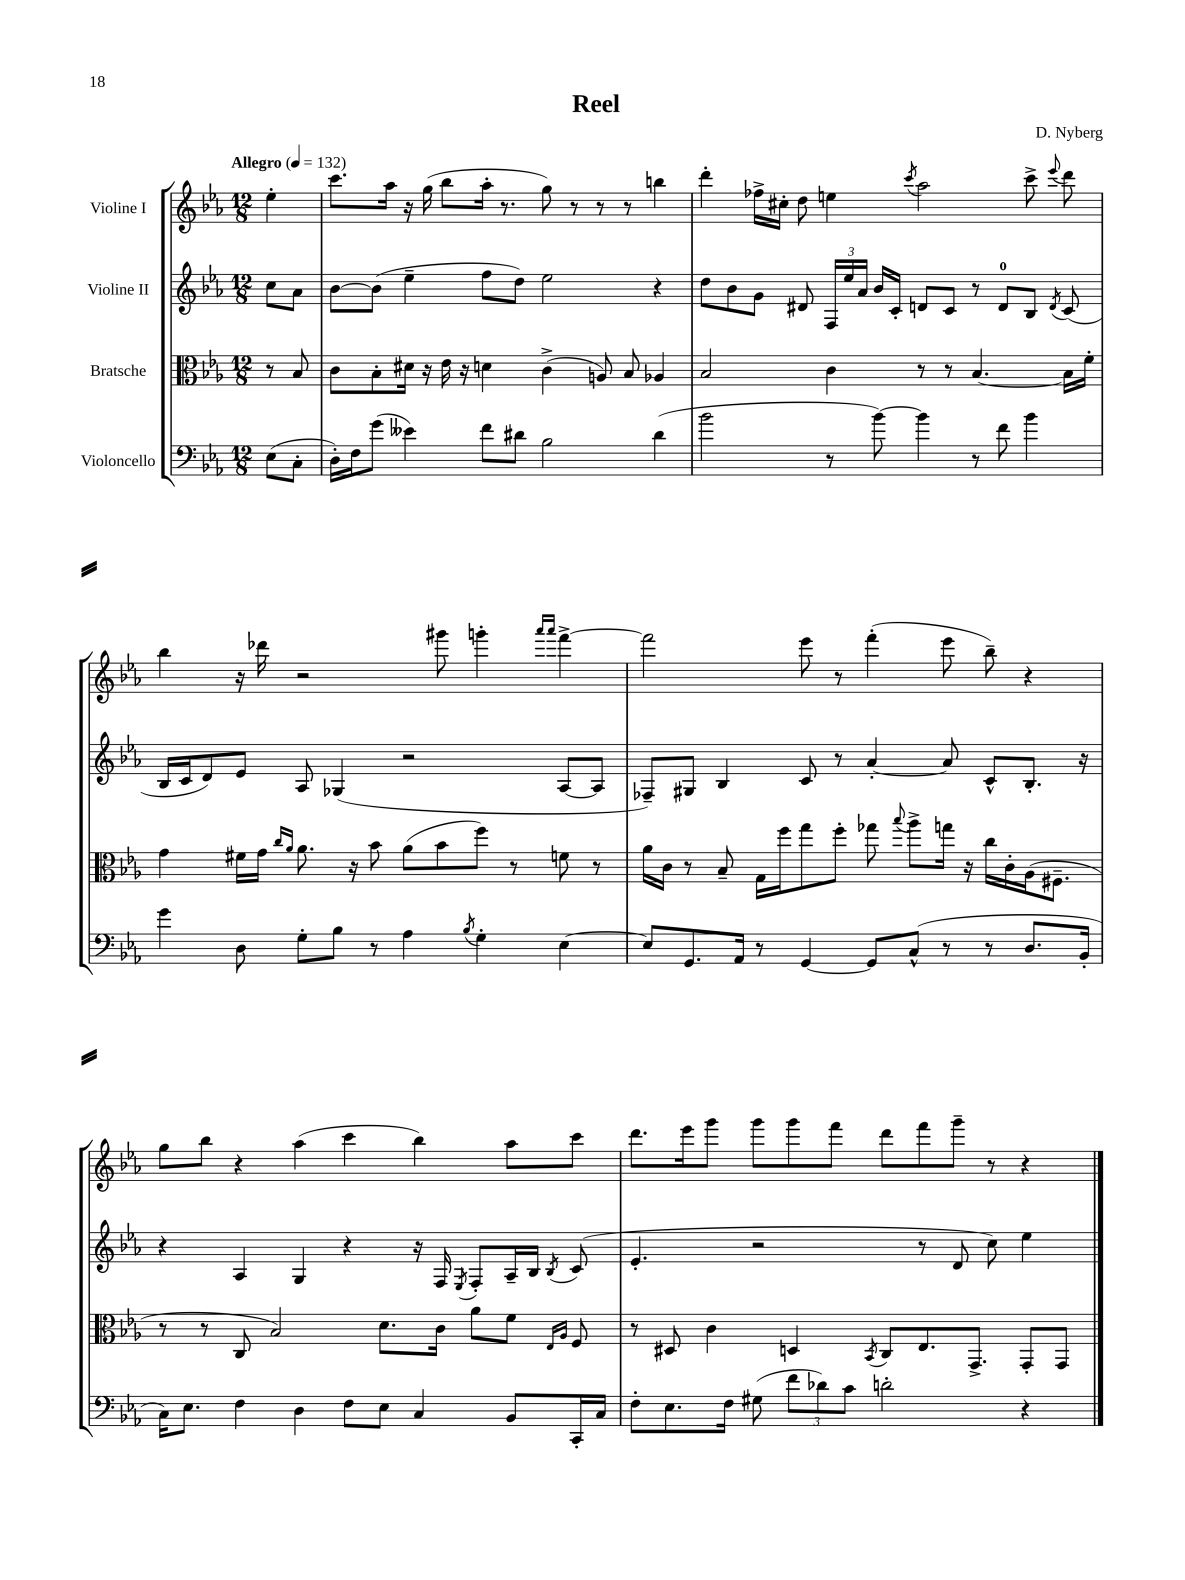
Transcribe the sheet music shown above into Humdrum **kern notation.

**kern	**kern	**kern	**kern
*staff4	*staff3	*staff2	*staff1
*clefF4	*clefC3	*clefG2	*clefG2
*k[b-e-a-]	*k[b-e-a-]	*k[b-e-a-]	*k[b-e-a-]
*M12/8	*M12/8	*M12/8	*M12/8
*MM132	*MM132	*MM132	*MM132
(8E-\L	8r	8cc\L	4ee-'\
8C'\J	8B-/	8a-\J	.
=	=	=	=
16D'\LL)	8c\L	[8b-\L	8.ccc\L
16F\J	.	.	.
(8g\J	8B-'\	(8b-\]J	.
.	.	.	16aa-\Jk
4e--\)	16d#\Jk	4ee-~\	16r
.	16r	.	(16gg\
.	16e-\	.	8bb-\L
.	16r	.	.
8f\L	4d\	8ff\L	16aa-'\Jk
.	.	.	8.r
8d#\J	.	8dd\J)	.
2B-\	(4c^\	2ee-\	8gg\)
.	.	.	8r
.	8A/)	.	8r
.	8B-/	.	8r
(4d#\	4A-/	4r	4bb\
=	=	=	=
2b-\	2B-/	8dd\L	4ddd'\
.	.	8b-\	.
.	.	8g\J	16ff-^\LL
.	.	.	16cc#'\JJ
.	.	8d#/	8dd\
8r	4c\	24F/LL	4ee\
.	.	24ee-/	.
.	.	24a-/JJ	.
[8b-\)	.	16b-/LL	.
.	.	16c'/JJ	.
.	.	.	8qccc/
4b-\]	8r	8d/L	2aa-\
.	8r	8c/J	.
8r	[4.B-/	8r	.
8f\	.	8d/L	.
4b-\	.	8B-/J	8ccc^\
.	.	8qd/	8qqeee-/
.	16B-\]LL	(8c/	8ddd\
.	16f'\JJ	.	.
=	=	=	=
4g\	4g\	16B-/LL	4bb-\
.	.	16c/J	.
.	.	8d/)	.
8D\	16f#\LL	8e-/J	16r
.	16g\JJ	.	16ddd-\
.	16qqcc/LL	.	.
.	16qqa-/JJ	.	.
8G'\L	8.a-\	8A-/	2r
8B-\J	.	(4G-/	.
.	16r	.	.
8r	8b-\	.	.
4A-\	(8a-\L	2r	.
.	8b-\	.	8ggg#\
8qB-/	.	.	.
4G'\	8ff\J)	.	4ggg'\
.	8r	.	.
.	.	.	16qqaaa-/LL
.	.	.	16qqaaa-/JJ
[4E-\	8f\	[8A-/L	[4fff^\
.	8r	8A-/]J	.
=	=	=	=
8E-/]L	16a-\LL	8F-~/L)	2fff\]
.	16c\JJ	.	.
8.GG/	8r	8G#/J	.
.	8B-~/	4B-/	.
16AA-/Jk	.	.	.
8r	16G\LL	.	.
.	16ff\J	.	.
[4GG/	8gg\	8c/	8eee-\
.	8ff'\J	8r	8r
8GG/]L	8gg-\	[4a-'/	(4fff'\
.	8qqbb-/	.	.
(8C^^/J	8aa-^\L	.	.
8r	16gg\Jk	8a-/]	8eee-\
.	16r	.	.
8r	16cc\LL	8c^^/L	8bb-~\)
.	16c'\	.	.
8.D/L	(16A-\J	8.B-'/J	4r
.	8.F#~\J	.	.
16BB-'/Jk	.	16r	.
=	=	=	=
16C\LK)	8r	4r	8gg\L
8.E-\J	.	.	.
.	8r	.	8bb-\J
4F\	8C/	4A-/	4r
.	2B-/)	.	.
4D\	.	4G/	(4aa-\
8F\L	.	4r	4ccc\
8E-\J	8.d\L	.	.
4C/	.	16r	4bb-\)
.	16c\Jk	16F/	.
.	.	8qE-/	.
.	8a-\L	8F'/L	.
8BB-/L	8f\J	16A-~/L	8aa-\L
.	.	16B-/JJ	.
.	16qqE-/LL	.	.
.	16qqA-/JJ	8qB-/	.
16CC'/L	8F/	(8c/	8ccc\J
16C/JJ	.	.	.
=	=	=	=
8F'\L	8r	4.e-'/	8.ddd\L
8.E-\	8D#/	.	.
.	.	.	16eee-\k
.	4c\	.	8ggg\J
16F\Jk	.	.	.
(8G#\	.	2r	8ggg\L
12f\L	4D/	.	8ggg\
12d-\)	.	.	.
.	.	.	8fff\J
12c\J	.	.	.
.	8qBB-/	.	.
2d'\	8C/L	.	8ddd\L
.	8.E-/	8r	8fff\
.	.	8d/	8ggg~\J
.	8.GG^/J	.	.
.	.	8cc\)	8r
4r	8GG'/L	4ee-\	4r
.	8GG/J	.	.
==	==	==	==
*-	*-	*-	*-
